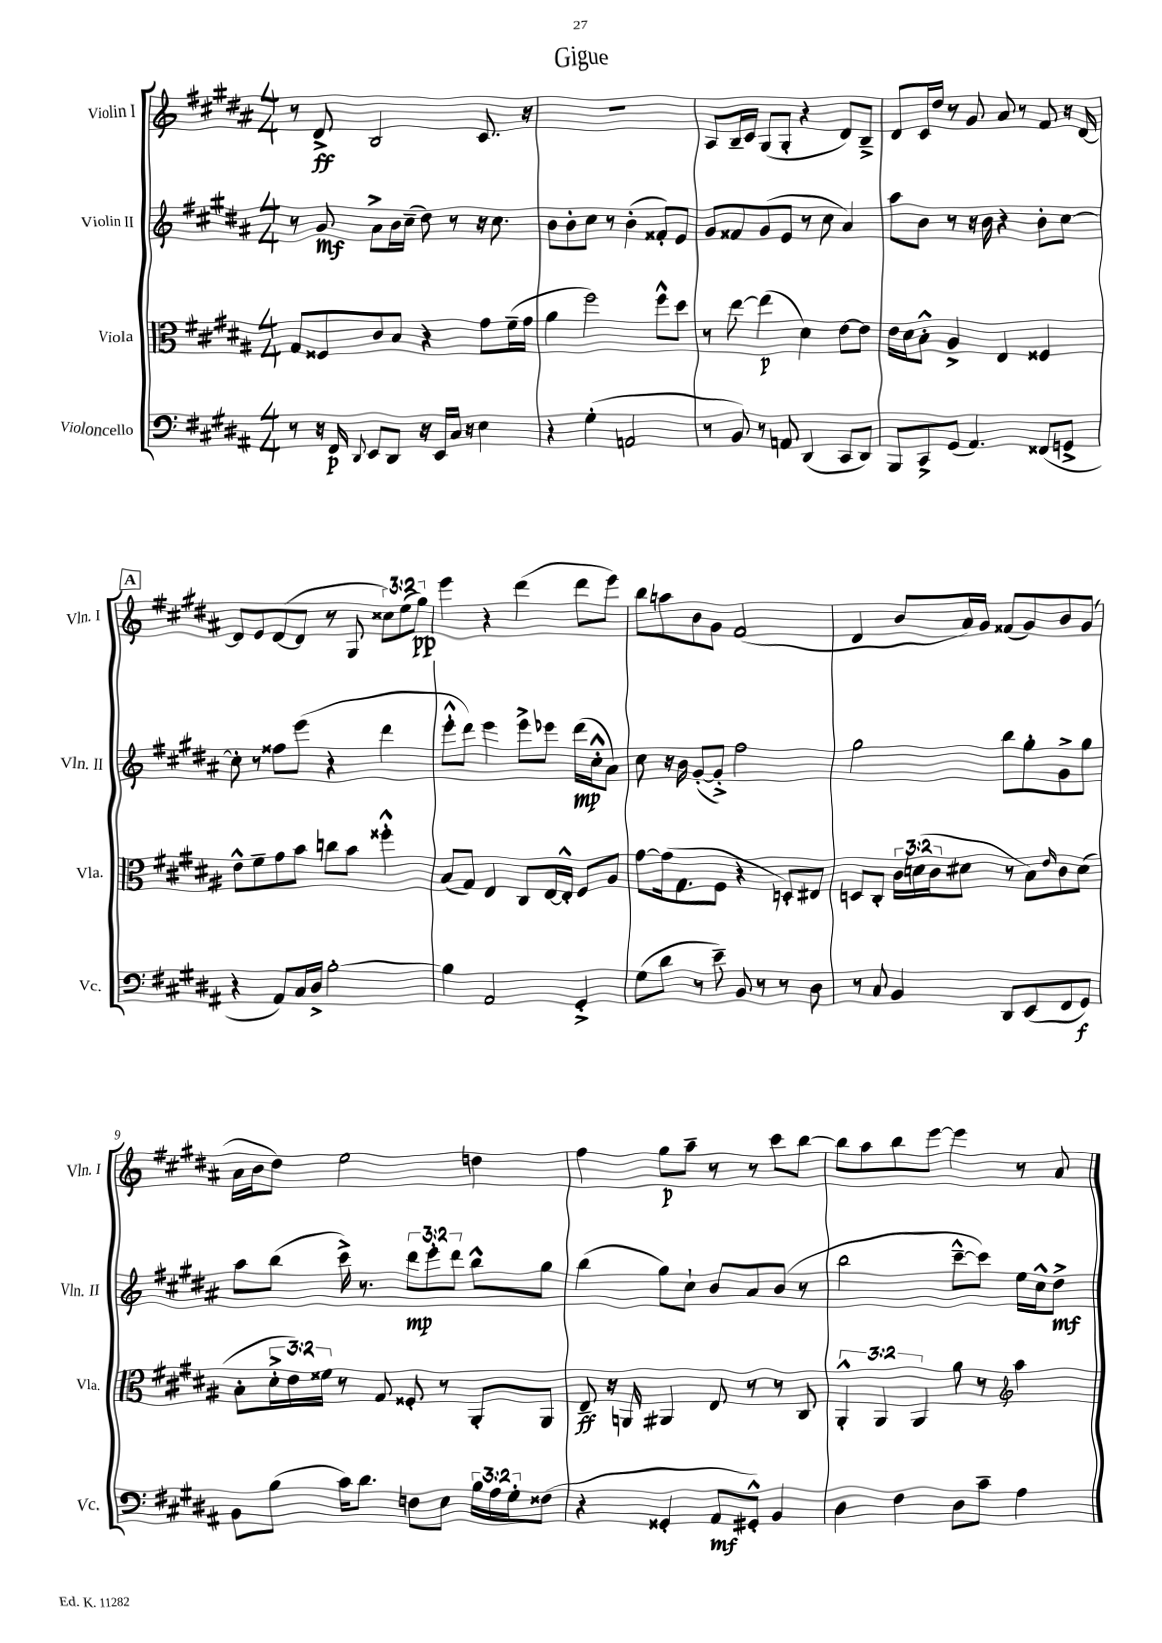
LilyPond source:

\header { title = "Gigue" }
<<
\new StaffGroup <<
\new Staff = "s0" \with { instrumentName = "Violin I" shortInstrumentName = "Vln. I" } {
    \clef treble \key b \major \numericTimeSignature \time 4/4 \override Staff.TupletNumber.text = #tuplet-number::calc-fraction-text
    r8 dis'8->\ff b2 cis'8. r16 |
    R1 |
    ais8 b16-- cis'16 gis8( gis8-. r4 dis'8) b8---> |
    dis'8 cis'16 dis''16 r8 gis'8 ais'8 r8 fis'8 r16 dis'16~ |
    \mark \markup { \box "A" } dis'8 e'8 dis'8~( dis'8 r8 gis8 \tuplet 3/2 { cisis''8) e''8( gis''8\pp) } |
    e'''4 r4 dis'''4( dis'''8 e'''8) |
    b''8 a''8 b'8 gis'8 fis'2( |
    dis'4 b'8 ais'16) gis'16 fisis'8( gis'8) b'8 gis'8( |
    ais'16 b'16 dis''8) e''2 d''4 |
    fis''4 gis''8\p ais''8-- r8 r8 cis'''8 b''8~ |
    b''8 ais''8 b''8 e'''8~ e'''4 r8 ais'8 \bar "|." |
}
\new Staff = "s1" \with { instrumentName = "Violin II" shortInstrumentName = "Vln. II" } {
    \clef treble \key b \major \numericTimeSignature \time 4/4 \override Staff.TupletNumber.text = #tuplet-number::calc-fraction-text
    r8 gis'8\mf ais'8-> b'16 cis''16--( dis''8) r8 r16 cis''8. |
    b'8 b'8-. cis''8 r8 b'4-.( fisis'8-.) e'8 |
    gis'8 fisis'8 gis'8( e'8 r8 cis''8 ais'4) |
    ais''8 b'8 r8 r16 b'16 r4 b'8-. cis''8~ |
    \mark \markup { \box "A" } cis''8-. r8 fisis''8 e'''8( r4 dis'''4 |
    e'''8-.-^ dis'''8) e'''4 e'''8-> ees'''8 dis'''16\mp( cis''16-.-^ ais'8) |
    cis''8 r16 b'16 gis'8~-.( gis'8-.->) fis''2 |
    gis''2 b''8 gis''8-. gis'8-> gis''8 |
    ais''8 b''8( cis'''16->) r8. \tuplet 3/2 { dis'''8\mp e'''8-. dis'''8 } b''8-^ gis''8 |
    b''4( gis''8) cis''8-! b'8 ais'8 b'8( r8 |
    b''2 cis'''8~---^ cis'''8) e''16 cis''16-^ dis''8->\mf \bar "|." |
}
\new Staff = "s2" \with { instrumentName = "Viola" shortInstrumentName = "Vla." } {
    \clef alto \key b \major \numericTimeSignature \time 4/4 \override Staff.TupletNumber.text = #tuplet-number::calc-fraction-text
    gis8 fisis8 cis'8 b8 r4 gis'8 fis'16--( gis'16 |
    ais'4 fis''2) fis''8-^ dis''8 |
    r8 e''8~ e''4\p( dis'4) e'8~ e'8 |
    e'16 dis'16 b8-.-^ ais4-> e4 fisis4 |
    \mark \markup { \box "A" } e'8-^ fis'8-- gis'8 b'8 c''8 b'8 fisis''4-.-^ |
    b8( gis8) e4 cis8 e16~ e16-.-^ fis8 ais8 |
    gis'8~ gis'16( gis8. fis8 r4 d8-.) eis8 |
    d8 cis8-. \tuplet 3/2 { cis'16 d'16( cis'16 } dis'8 r8 b8) \grace { e'16 } cis'8 dis'8( |
    b8-. \tuplet 3/2 { dis'16-.-> e'16) fisis'16 } r8 gis8 fisis8-. r8 ais,8-. ais,8 |
    e8--\ff r16 a,16 ais,4 e8 r8 r8 cis8 |
    \tuplet 3/2 { ais,4-.-^ ais,4 ais,4 } ais'8 r8 \clef treble ais''4 \bar "|." |
}
\new Staff = "s3" \with { instrumentName = "Violoncello" shortInstrumentName = "Vc." } {
    \clef bass \key b \major \numericTimeSignature \time 4/4 \override Staff.TupletNumber.text = #tuplet-number::calc-fraction-text
    r8 r16 fis,16\p \appoggiatura { dis,8 } e,8 dis,8 r16 e,16 cis16 r16 e4 |
    r4 gis4-.( a,2 |
    r8 b,8) r8 a,8 dis,4( cis,8 dis,8) |
    b,,8 cis,8-> gis,8( ais,4.) fisis,8( g,8-> |
    \mark \markup { \box "A" } r4 ais,8) cis16 dis16-> b2~-. |
    b4 ais,2 gis,4-.-> |
    gis8( dis'8 r8 e'8--) b,8 r8 r8 dis8 |
    r8 cis8 b,4 dis,8 e,8( fis,8 gis,8\f) |
    b,8 b8( cis'16) dis'8. f8 e8 \tuplet 3/2 { b16 ais16 gis16-. } fisis8( |
    r4 gisis,4-. ais,8\mf gis,8-.-^) b,4 |
    dis4 fis4 dis8 cis'8-- ais4 \bar "|." |
}
>>
>>
